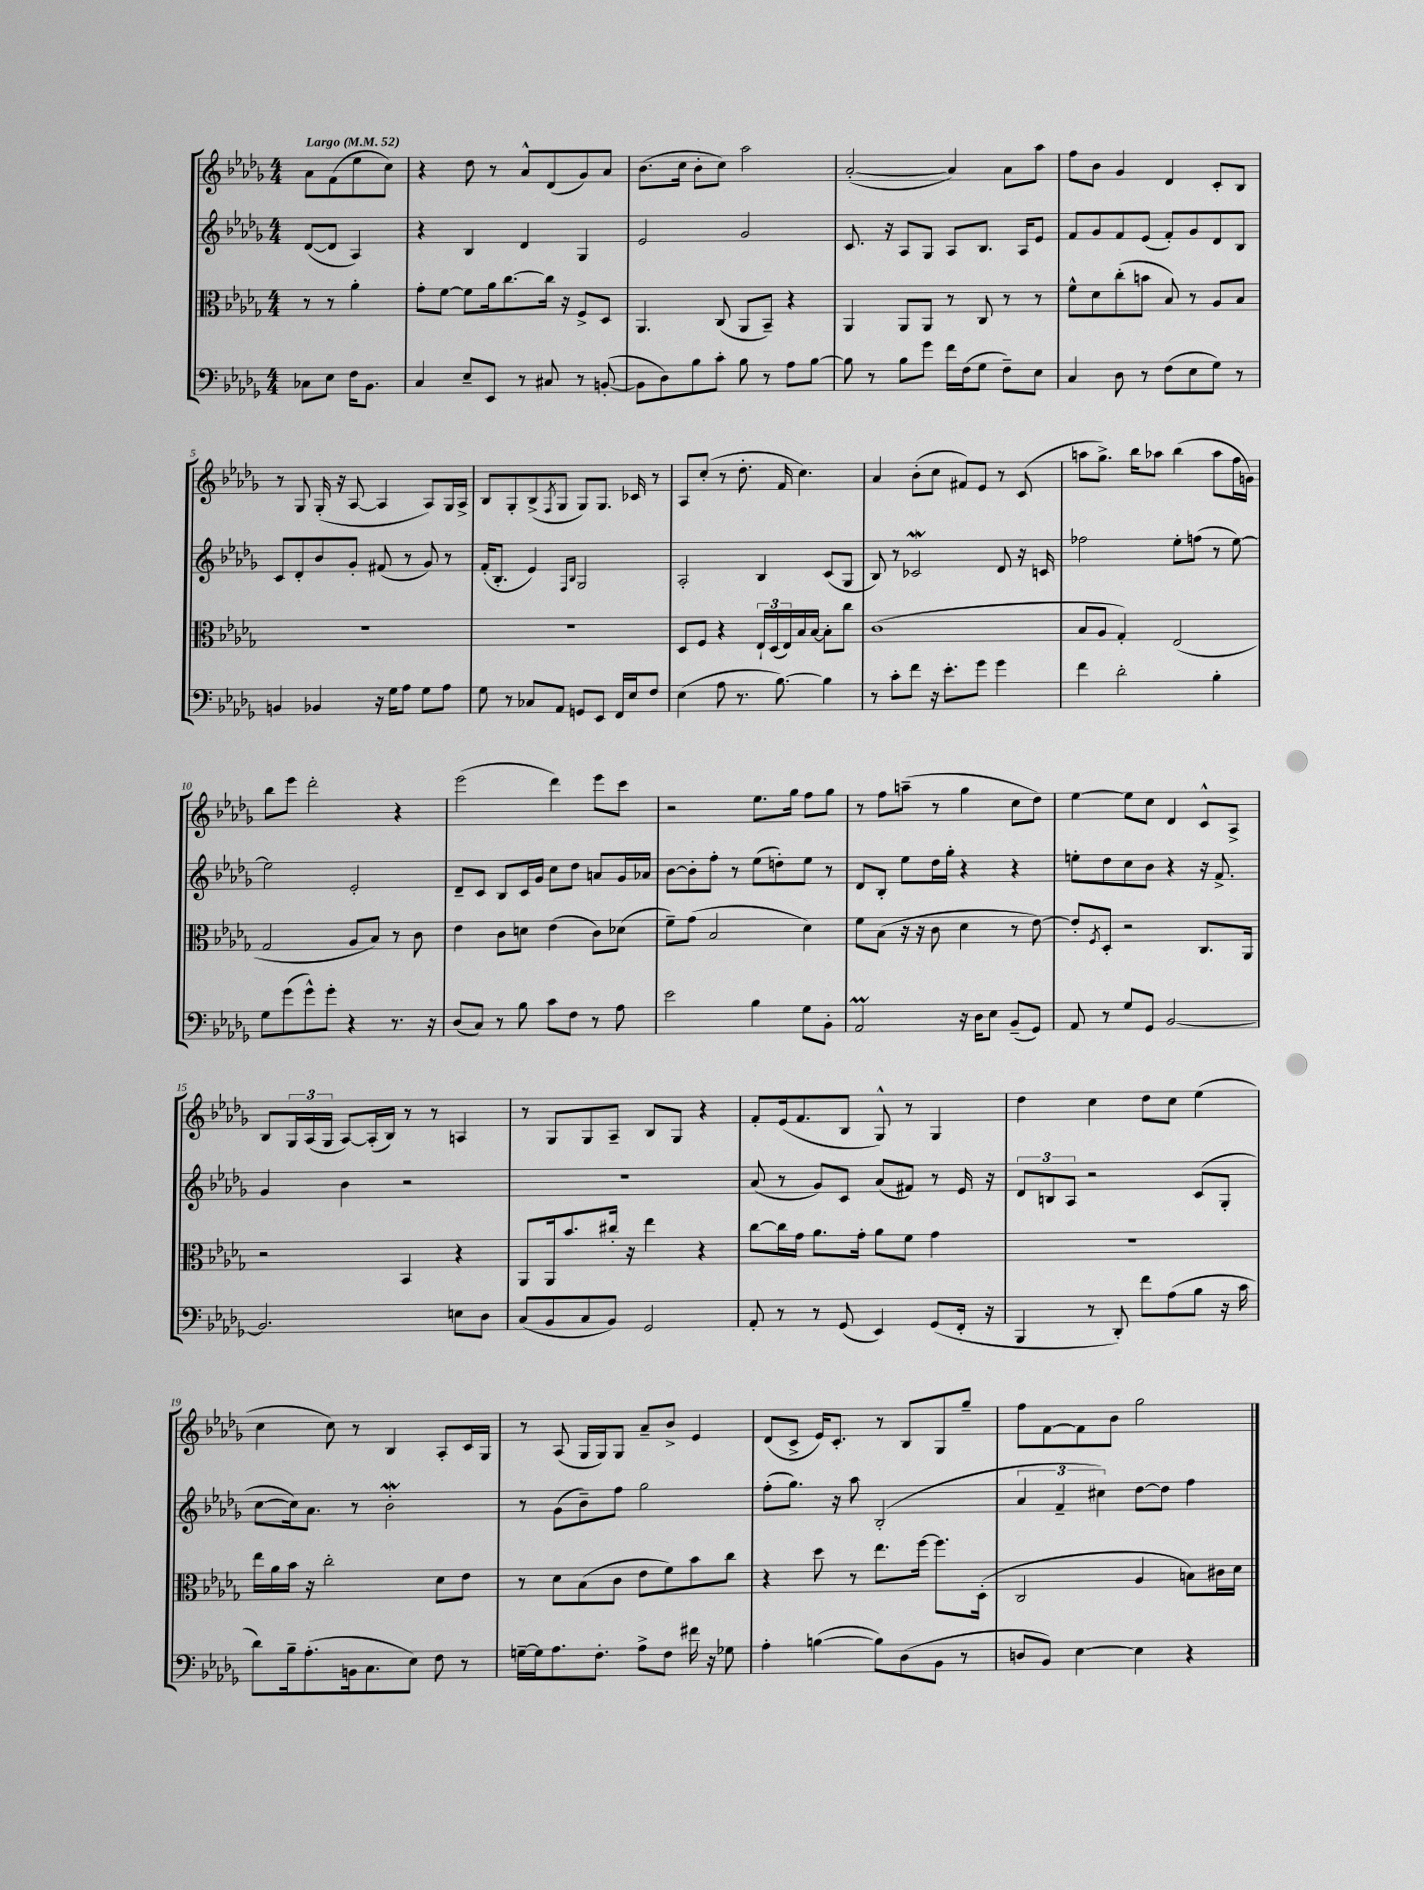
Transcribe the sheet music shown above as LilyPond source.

<<
\new StaffGroup <<
\new Staff = "s0" {
    \clef treble \key des \major \numericTimeSignature \time 4/4 \partial 2 \tempo "Largo" 4 = 52
    aes'8 f'8( ees''8 c''8) |
    r4 des''8 r8 aes'8-^ des'8( ges'8) aes'8 |
    bes'8.( c''16 bes'8-. c''8) aes''2 |
    aes'2~-.( aes'4) aes'8 aes''8 |
    f''8 bes'8 ges'4 des'4 c'8-. bes8 |
    r8 ges8 ges16-.( r16 aes8~ aes4 aes8) ges16 aes16-> |
    bes8 ges8-. bes8->( \acciaccatura { f8 } ges8 ges8) ges8. ces'16 r8 |
    aes8 c''8-.( r8 des''8.-. f'16 c''4.) |
    aes'4 bes'8-.( c''8 fis'8) ees'8 r8 c'8( |
    a''8 ges''8.->) bes''16 aes''8 bes''4( aes''8 f''16 g'16) |
    bes''8 ees'''8 des'''2-. r4 |
    ees'''2( des'''4) ees'''8 c'''8 |
    r2 ees''8. ges''16 f''8 ges''8 |
    r8 f''8 a''8--( r8 ges''4 c''8 des''8) |
    ees''4~ ees''8 c''8 des'4 c'8-^ aes8-> |
    bes8 \tuplet 3/2 { ges16 aes16( ges16 } aes8~) aes16-.( bes16) r8 r8 a4 |
    r8 ges8 ges8 aes8-- bes8 ges8 r4 |
    f'8-. ees'16( f'8. bes8 ges8-^) r8 ges4 |
    des''4 c''4 des''8 c''8 ees''4( |
    c''4 c''8) r8 bes4 aes8-. c'16 ges16 |
    r8 aes8( ges16 ges16) ges8 aes'8-- bes'8-> ees'4 |
    des'8( c'8-> ees'16) c'8.-. r8 bes8 ges8 ges''8-- |
    f''8 f'8~ f'8 bes'8 ges''2 \bar "|." |
}
\new Staff = "s1" {
    \clef treble \key des \major \numericTimeSignature \time 4/4 \partial 2
    des'8~( des'8 aes4) |
    r4 bes4 des'4 ges4 |
    ees'2 ges'2 |
    c'8. r16 aes8 ges8 aes8 bes8. aes16 ees'8 |
    f'8 ges'8 f'8 ees'8( f'8-.) ges'8 des'8 bes8 |
    c'8 des'8-. bes'8 ges'8-. fis'8( r8 ges'8) r8 |
    f'16-.( bes8.-. ees'4) \grace { f16 bes16 } ges2 |
    aes2-. bes4 c'8( ges8 |
    bes8) r8 ces'2\mordent des'8 r16 c'16 |
    fes''2 ees''8-. f''8( r8 ees''8~) |
    ees''2 ees'2-. |
    des'8-- c'8 bes8 c'16 ges'16 c''8 des''8 a'8 ges'16 aes'16 |
    bes'8~ bes'8-. f''8-. r8 ees''8( d''8-.) ees''8 r8 |
    des'8 bes8-. ees''8 des''16 ges''16-. r4 r4 |
    e''8-. des''8 c''8 bes'8 r4 r16 f'8.-> |
    ges'4 bes'4 r2 |
    R1 |
    aes'8( r8 ges'8) c'8 aes'8( fis'8) r8 ees'16 r16 |
    \tuplet 3/2 { des'8 b8 aes8 } r2 c'8( ges8-. |
    c''8~ c''16) aes'8. r8 bes'2-.\mordent |
    r8 ges'8( bes'8--) f''8 ges''2 |
    f''8-.( ges''8.) r16 aes''8 bes2-.( |
    \tuplet 3/2 { aes'4 f'4-- cis''4) } des''8~ des''8 f''4 \bar "|." |
}
\new Staff = "s2" {
    \clef alto \key des \major \numericTimeSignature \time 4/4 \partial 2
    r8 r8 aes'4-. |
    ges'8-. f'8~ f'8 aes'16 c''8.~ c''16 r16 f8-> des8 |
    aes,4. c8( aes,8 bes,8--) r4 |
    aes,4 aes,8 aes,8 r8 c8 r8 r8 |
    f'8-^ des'8 c''8-.( b'8 bes8) r8 aes8 bes8 |
    R1 |
    R1 |
    des8 f8 r4 \tuplet 3/2 { ees16-! des16( ees16) } bes16 bes16~ bes8-. c''8 |
    c'1( |
    bes8 aes8 ges4-.) ees2( |
    ges2 aes8 bes8) r8 c'8 |
    ees'4 c'8 d'8 ees'4( c'8) des'8( |
    f'8--) ges'8( bes2 des'4) |
    f'8 bes8( r16 r16 c'8 des'4 r8 ees'8~) |
    ees'8-. \acciaccatura { f8 } des8-. r2 c8. aes,16 |
    r2 bes,4 r4 |
    aes,8 aes,16 bes'8. cis''16-. r16 ees''4 r4 |
    c''8~ c''16 ges'16 aes'8. ges'16-. aes'8 f'8 ges'4 |
    r1 |
    ees''16 aes'16 bes'16 r16 c''2-. des'8 ees'8 |
    r8 des'8 bes8( c'8 ees'8 f'8) bes'8 c''8 |
    r4 des''8 r8 ees''8. f''16~ f''8. des16-.( |
    c2 aes4 b8) cis'16 des'16 \bar "|." |
}
\new Staff = "s3" {
    \clef bass \key des \major \numericTimeSignature \time 4/4 \partial 2
    ces8 ees8 f16 bes,8. |
    c4 ees8-- ees,8 r8 cis8 r8 b,8~-.( |
    b,8 des8) bes8 c'8-. bes8 r8 aes8 bes8~ |
    bes8 r8 bes8 ges'8 f'16 f16( ges8 f8--) ees8 |
    c4 des8 r8 f8( ees8 ges8) r8 |
    b,4 bes,4 r16 ges16 aes8 ges8 aes8 |
    ges8 r8 ces8 aes,8 g,8 ees,8 f,16 ees16 f8 |
    ees4( aes8 r8. bes8.~) bes4 |
    r8 c'8-. f'8 r16 ees'8.-. ges'8 ges'4 |
    f'4 des'2-. bes4-. |
    ges8 ges'8( ges'8-^) ges'8-. r4 r8. r16 |
    des8( c8) r8 bes8 c'8 f8 r8 aes8 |
    ees'2 bes4 ges8 bes,8-. |
    aes,2\prall r16 des16 ees8 bes,8--( ges,8) |
    aes,8 r8 ges8 ges,8 bes,2~ |
    bes,2. e8 des8 |
    c8( bes,8 c8 bes,8) ges,2 |
    aes,8-. r8 r8 ges,8( ees,4) ges,8( f,16-. r16 |
    bes,,4 r8 des,8-.) f'8 aes8( bes8 r16 c'16 |
    des'8) bes16-- aes8.-.( b,16 c8. ees8) f8 r8 |
    g16~-- g16 aes8. f8.-. aes8-> f8 fis'16 r16 ges8 |
    aes4-. b4~( b8) des8( bes,8 r8 |
    d8 bes,8) ees4~ ees4 r4 \bar "|." |
}
>>
>>
